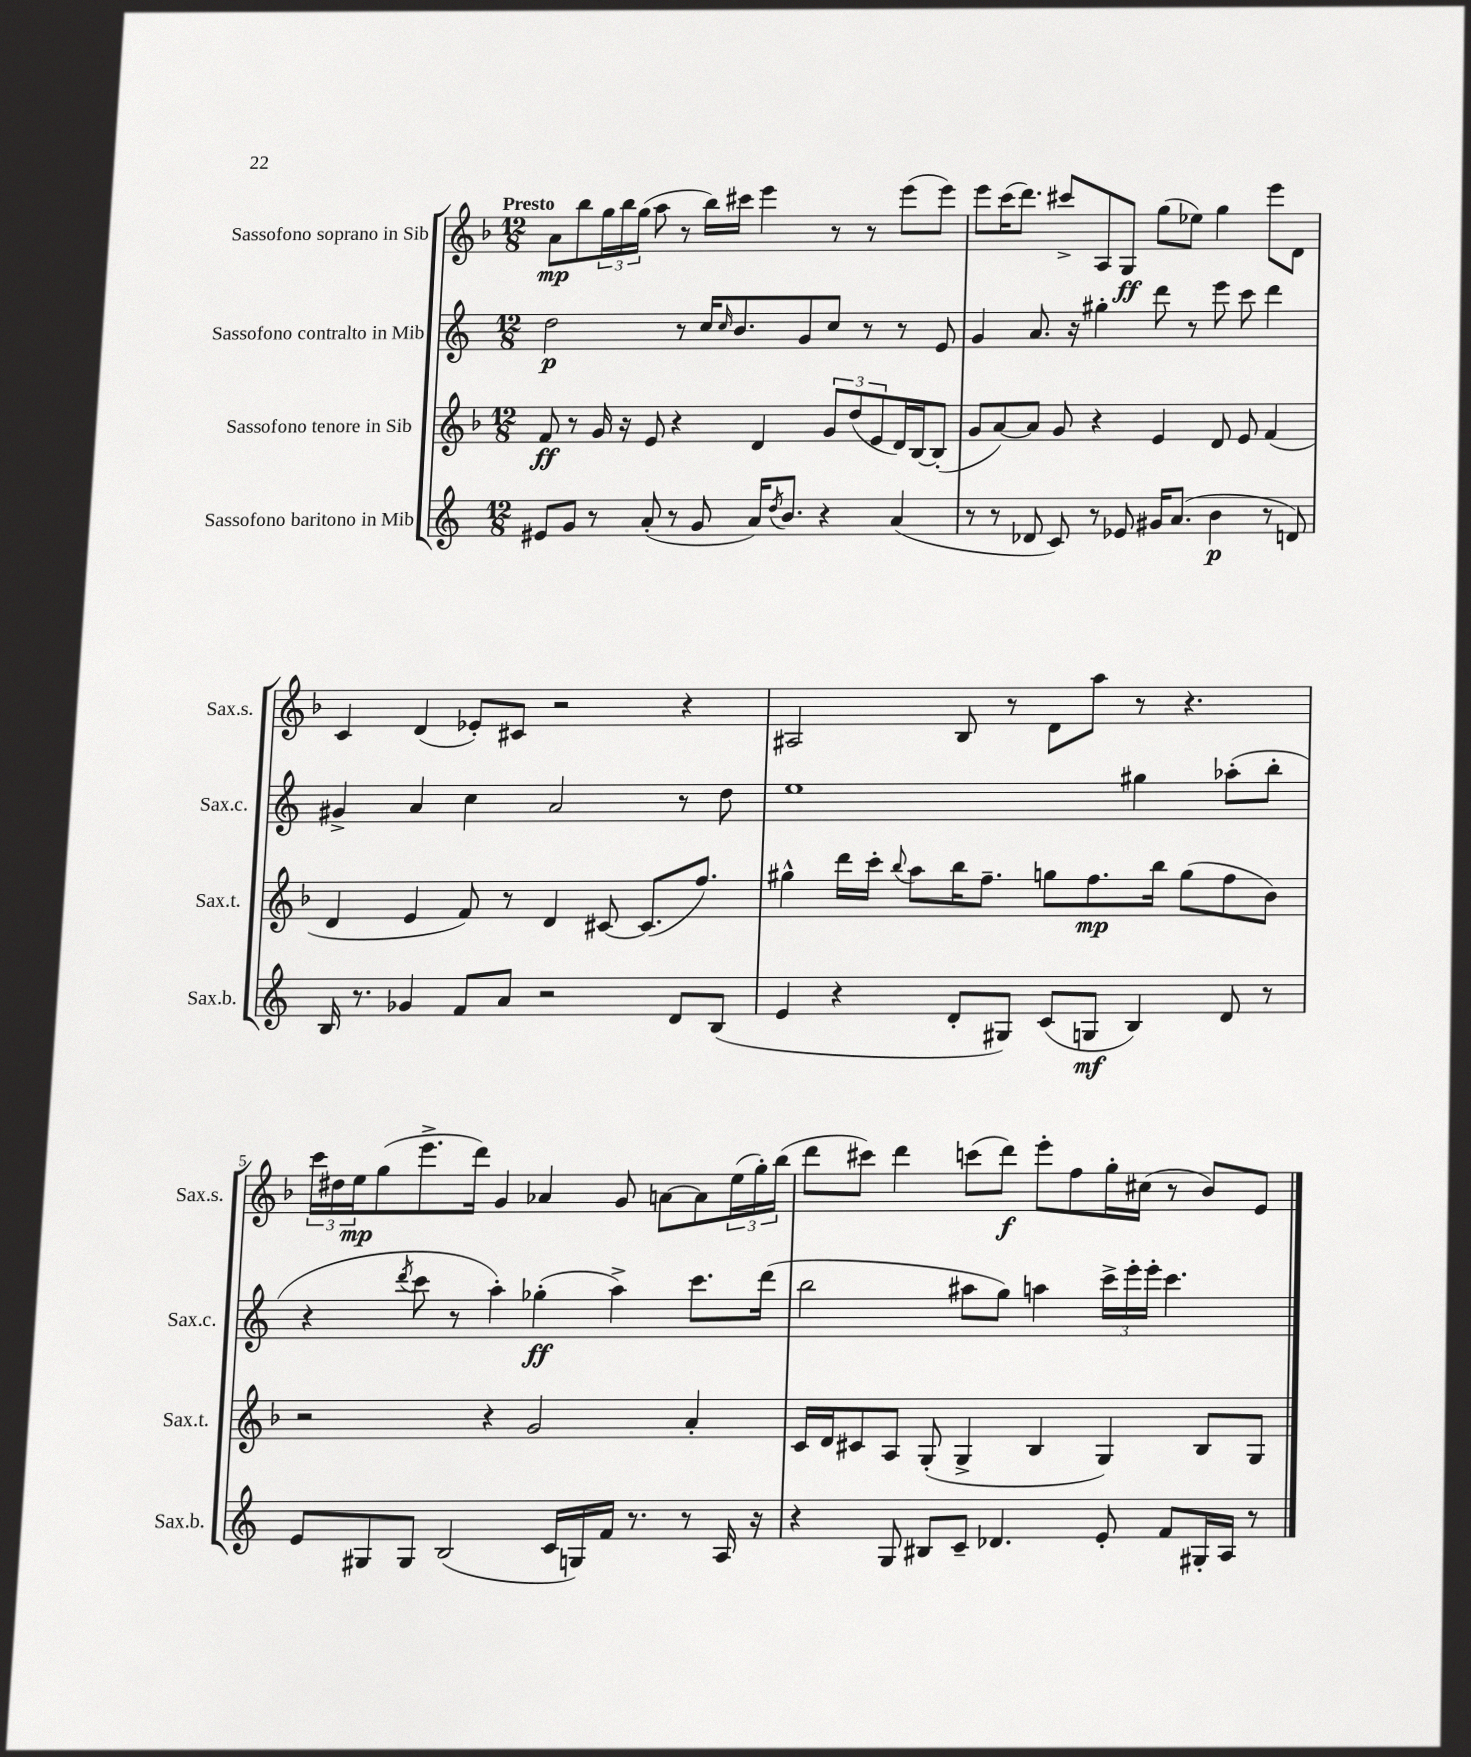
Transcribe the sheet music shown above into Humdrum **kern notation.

**kern	**kern	**kern	**kern
*staff4	*staff3	*staff2	*staff1
*clefG2	*clefG2	*clefG2	*clefG2
*k[]	*k[b-]	*k[]	*k[b-]
*M12/8	*M12/8	*M12/8	*M12/8
8e#	8f	2dd	8a
8g	8r	.	8bb-
8r	16g	.	24gg
.	.	.	24bb-
.	16r	.	.
.	.	.	(24gg
(8a'	8e	.	8aa
8r	4r	8r	8r
8g	.	16cc	16bb-)
.	.	16qqcc	.
.	.	8.b	16ccc#
16a)	4d	.	4eee
8qdd	.	.	.
8.b	.	.	.
.	.	8g	.
4r	12g	8cc	8r
.	(12dd	.	.
.	.	8r	8r
.	12e	.	.
(4a	16d)	8r	(8eee
.	[16B-	.	.
.	(8B-']	8e	8eee)
=	=	=	=
8r	8g	4g	8eee
8r	[8a)	.	(16ccc
.	.	.	8.ddd)
8d-	8a]	8.a	.
8c)	8g	.	8ccc#^
.	.	16r	.
8r	4r	4gg#'	8A
8e-	.	.	8G
16g#	4e	8ddd	(8gg
(8.a	.	.	.
.	.	8r	8ee-)
4b	8d	8eee	4gg
.	8e	8ccc	.
8r	(4f	4ddd	8eee
8d)	.	.	8d
=	=	=	=
16B	4d	4g#^	4c
8.r	.	.	.
4g-	4e	4a	(4d
8f	8f)	4cc	8e-')
8a	8r	.	8c#
2r	4d	2a	2r
.	[8c#	.	.
.	(8.c#]	.	.
8d	.	8r	4r
.	8.ff)	.	.
(8B	.	8dd	.
=	=	=	=
4e	4gg#^^	1ee	2A#
4r	16ddd	.	.
.	16ccc'	.	.
.	8qqbb-	.	.
.	8aa	.	.
8d'	16bb-	.	8B-
.	8.ff~	.	.
8G#)	.	.	8r
(8c	8gg	.	8d
8G	8.ff	.	8aa
4B)	.	4gg#	8r
.	16bb-	.	.
.	(8gg	.	4.r
8d	8ff	(8aa-'	.
8r	8b-)	8bb'	.
=	=	=	=
8e	2r	4r	24ccc
.	.	.	24dd#
.	.	.	24ee
8G#	.	.	(8gg
.	.	8qddd	.
8G#	.	8ccc	8.eee^
(2B	.	8r	.
.	.	.	16ddd)
.	4r	4aa')	4g
.	2g	(4gg-'	4a-
16c	.	.	.
16G)	.	.	.
16f	.	4aa^)	8g
8.r	.	.	.
.	.	.	[8a
8r	4a'	8.ccc	8a]
16A	.	.	(24ee
.	.	.	24gg')
16r	.	(16ddd	.
.	.	.	(24bb-
=	=	=	=
4r	16c	2bb	8ddd
.	16d	.	.
.	8c#	.	8ccc#)
8G	8A	.	4ddd
8B#	(8G'	.	.
8c~	4G^	8aa#	(8ccc
4.d-	.	8gg)	8ddd)
.	4B-	4aa	8eee'
.	.	.	8ff
8e'	4G)	24ccc^	16gg'
.	.	24eee'	.
.	.	.	(16cc#
.	.	24eee'	.
8f	.	4.ccc	8r
16G#'	8B-	.	8b-)
16A	.	.	.
8r	8G	.	8e
==	==	==	==
*-	*-	*-	*-
